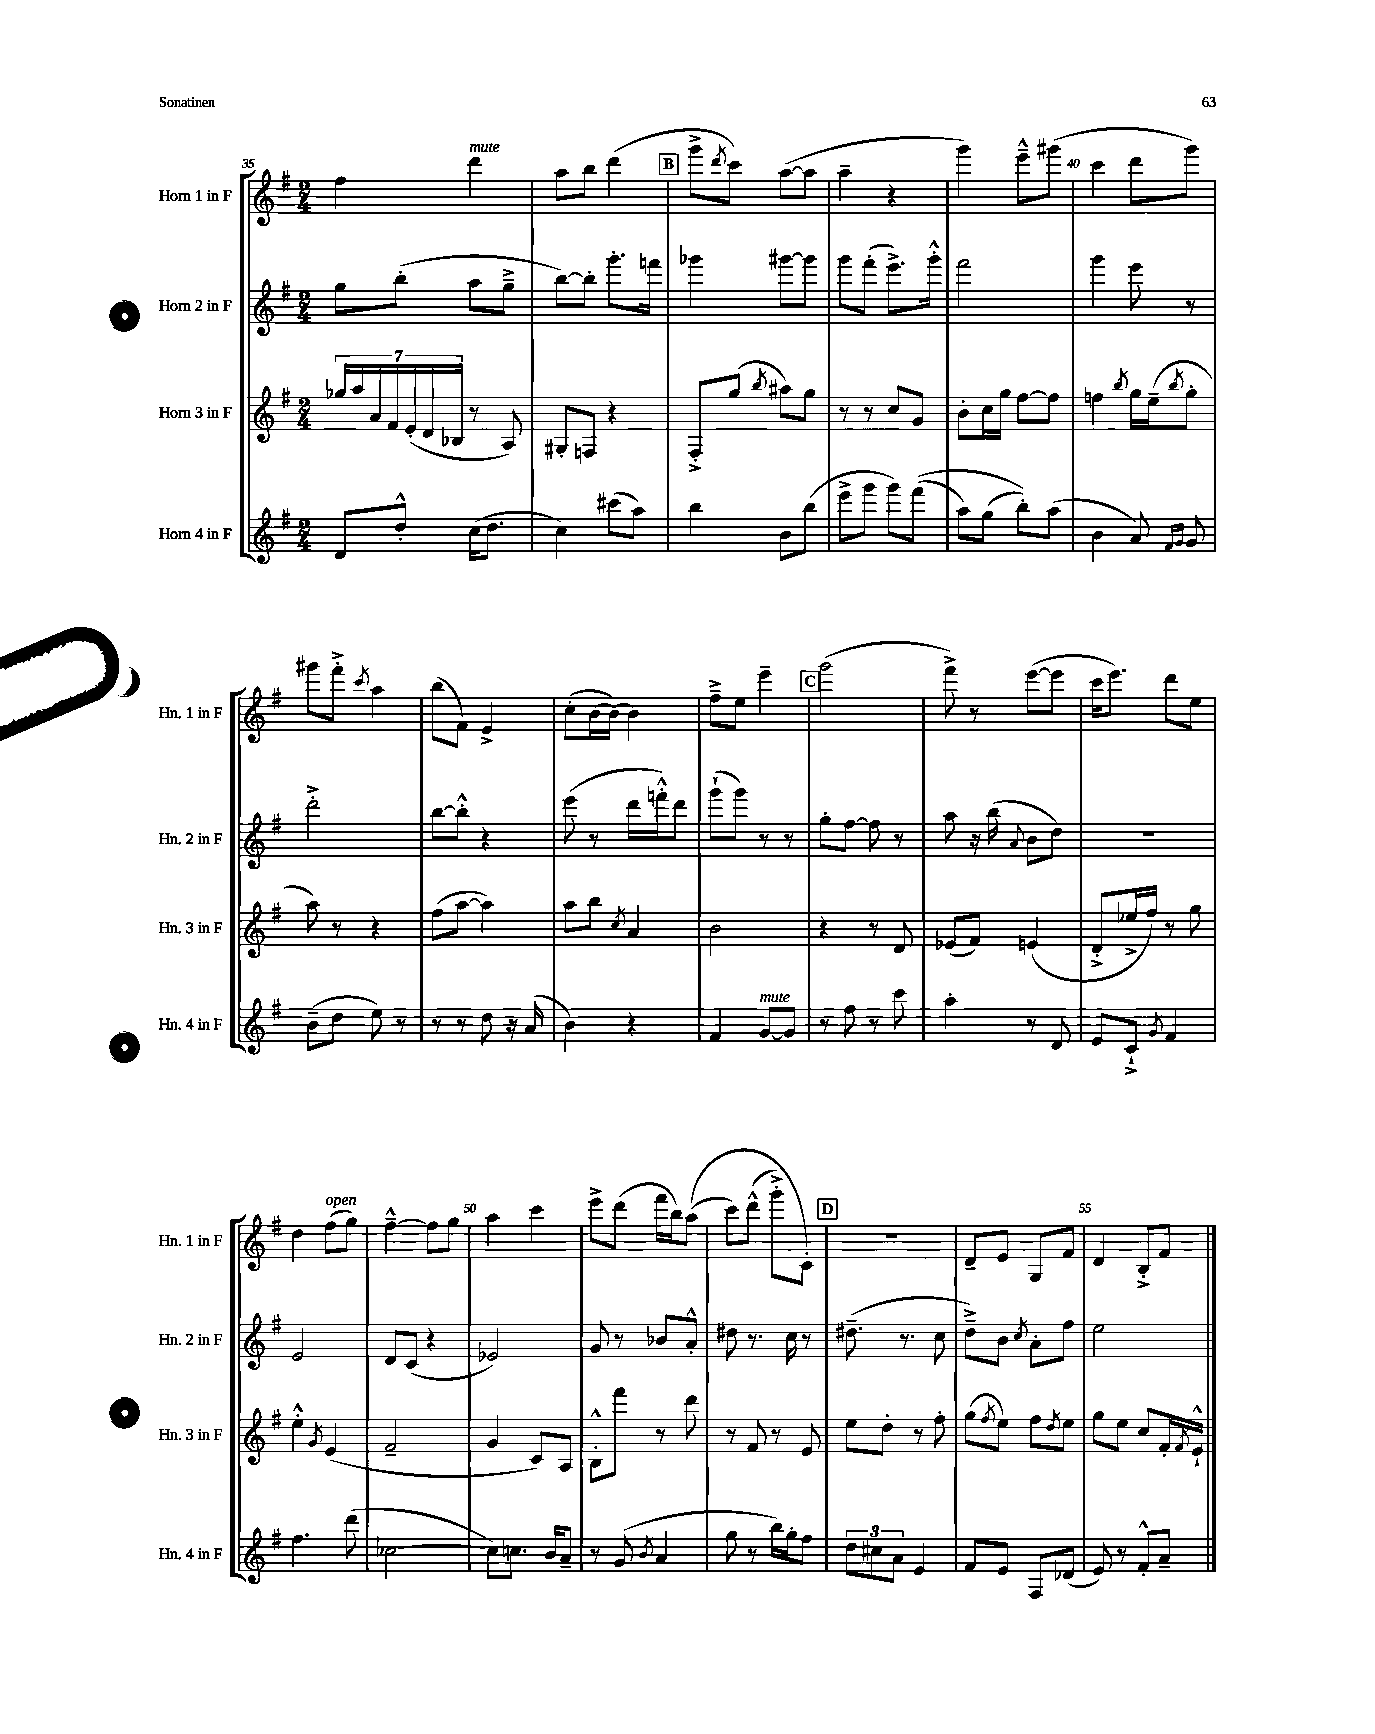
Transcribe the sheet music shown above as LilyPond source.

<<
\new StaffGroup <<
\new Staff = "s0" \with { instrumentName = "Horn 1 in F" shortInstrumentName = "Hn. 1 in F" } {
    \clef treble \key g \major \numericTimeSignature \time 2/4
    fis''4 d'''4^\markup { \italic "mute" } |
    a''8 b''8 d'''4( |
    \mark \markup { \box "B" } g'''8-> \acciaccatura { d'''8 } c'''8) a''8~( a''8 |
    a''4-- r4 |
    g'''4) e'''8---^ gis'''8( |
    c'''4 d'''8 g'''8) |
    gis'''8 fis'''8-.-> \acciaccatura { c'''8 } a''4 |
    b''8( fis'8) e'4-> |
    c''8-.( b'16~ b'16~) b'4 |
    fis''8---> e''8 e'''4-- |
    \mark \markup { \box "C" } g'''2( |
    fis'''8->) r8 e'''8~( e'''8 |
    c'''16 e'''8.) d'''8 e''8 |
    d''4 fis''8^\markup { \italic "open" }( g''8) |
    fis''4~---^ fis''8 g''8 |
    a''4 c'''4 |
    e'''8-> d'''8( fis'''16 b''16) a''8(\( |
    c'''8) d'''8-^( g'''8-.->) c'8-.\) |
    \mark \markup { \box "D" } R2 |
    d'8-- e'8 g8 fis'8 |
    d'4 b8-.-> fis'8 \bar "|." |
}
\new Staff = "s1" \with { instrumentName = "Horn 2 in F" shortInstrumentName = "Hn. 2 in F" } {
    \clef treble \key g \major \numericTimeSignature \time 2/4
    g''8 b''8-.( a''8 g''8---> |
    b''8~) b''8-. g'''8.-. f'''16 |
    \mark \markup { \box "B" } ges'''4 gis'''8~ gis'''8 |
    g'''8 fis'''8-.( e'''8.->) g'''16-.-^ |
    fis'''2 |
    g'''4 e'''8 r8 |
    d'''2-.-> |
    b''8~ b''8-.-^ r4 |
    e'''8( r8 d'''16 f'''16-.-^) d'''8 |
    g'''8-!( g'''8) r8 r8 |
    \mark \markup { \box "C" } g''8-. fis''8~ fis''8 r8 |
    a''8 r16 b''16( \appoggiatura { a'8 } b'8 d''8) |
    R2 |
    e'2 |
    d'8 c'8( r4 |
    ees'2) |
    g'8 r8 bes'8 a'8-.-^ |
    dis''8 r8. c''16 r8 |
    \mark \markup { \box "D" } dis''8.--( r8. c''8 |
    d''8--->) b'8 \acciaccatura { c''8 } a'8-. fis''8 |
    e''2 \bar "|." |
}
\new Staff = "s2" \with { instrumentName = "Horn 3 in F" shortInstrumentName = "Hn. 3 in F" } {
    \clef treble \key g \major \numericTimeSignature \time 2/4
    \tuplet 7/4 { ges''16 a''16 a'16 fis'16 e'16-.( d'16 bes16 } r8 a8) |
    gis8-. f8 r4 |
    \mark \markup { \box "B" } fis8-.-> g''8( \acciaccatura { b''8 } ais''8) g''8 |
    r8 r8 c''8 g'8 |
    b'8-. c''16 g''16 fis''8~ fis''8 |
    f''4 \acciaccatura { b''8 } g''16 e''16--( \acciaccatura { b''8 } g''8-. |
    a''8) r8 r4 |
    fis''8( a''8~ a''4) |
    a''8 b''8 \acciaccatura { c''8 } a'4 |
    b'2 |
    \mark \markup { \box "C" } r4 r8 d'8 |
    ees'8( fis'8) e'4( |
    d'8-.-> ees''16-> fis''16) r8 g''8 |
    e''4-.-^ \acciaccatura { g'8 } e'4( |
    fis'2-- |
    g'4 c'8) a8 |
    b8-.-^ fis'''8 r8 d'''8 |
    r8 fis'8 r8 e'8 |
    \mark \markup { \box "D" } e''8 d''8-. r8 fis''8-. |
    g''8( \acciaccatura { fis''8 } e''8) fis''8 \acciaccatura { d''8 } e''8 |
    g''8 e''8 c''8 fis'16-. \acciaccatura { fis'8 } e'16-!-^ \bar "|." |
}
\new Staff = "s3" \with { instrumentName = "Horn 4 in F" shortInstrumentName = "Hn. 4 in F" } {
    \clef treble \key g \major \numericTimeSignature \time 2/4
    d'8 d''8-.-^ c''16( d''8. |
    c''4) cis'''8( a''8) |
    \mark \markup { \box "B" } b''4 b'8 b''8( |
    e'''8-> g'''8 g'''8) fis'''8(\( |
    a''8) g''8( b''8-.)\) a''8( |
    b'4 a'8) \grace { fis'16 g'16 } g'8 |
    b'8--( d''8 e''8) r8 |
    r8 r8 d''8 r16 a'16( |
    b'4) r4 |
    fis'4 g'8~^\markup { \italic "mute" } g'8 |
    \mark \markup { \box "C" } r8 fis''8 r8 c'''8 |
    a''4-. r8 d'8 |
    e'8 c'8-!-> \acciaccatura { g'8 } fis'4 |
    fis''4. d'''8( |
    ces''2~ |
    ces''8) c''8. b'16 a'8-- |
    r8 g'8( \acciaccatura { b'8 } a'4 |
    g''8 r8 b''16) g''16-. fis''8 |
    \mark \markup { \box "D" } \tuplet 3/2 { d''8 cis''8 a'8 } e'4 |
    fis'8 e'8 fis8 des'8( |
    e'8) r8 fis'8-.-^ a'8-- \bar "|." |
}
>>
>>
\layout { \context { \Score currentBarNumber = #35 \override BarNumber.break-visibility = ##(#f #t #t) barNumberVisibility = #(every-nth-bar-number-visible 5) } }
